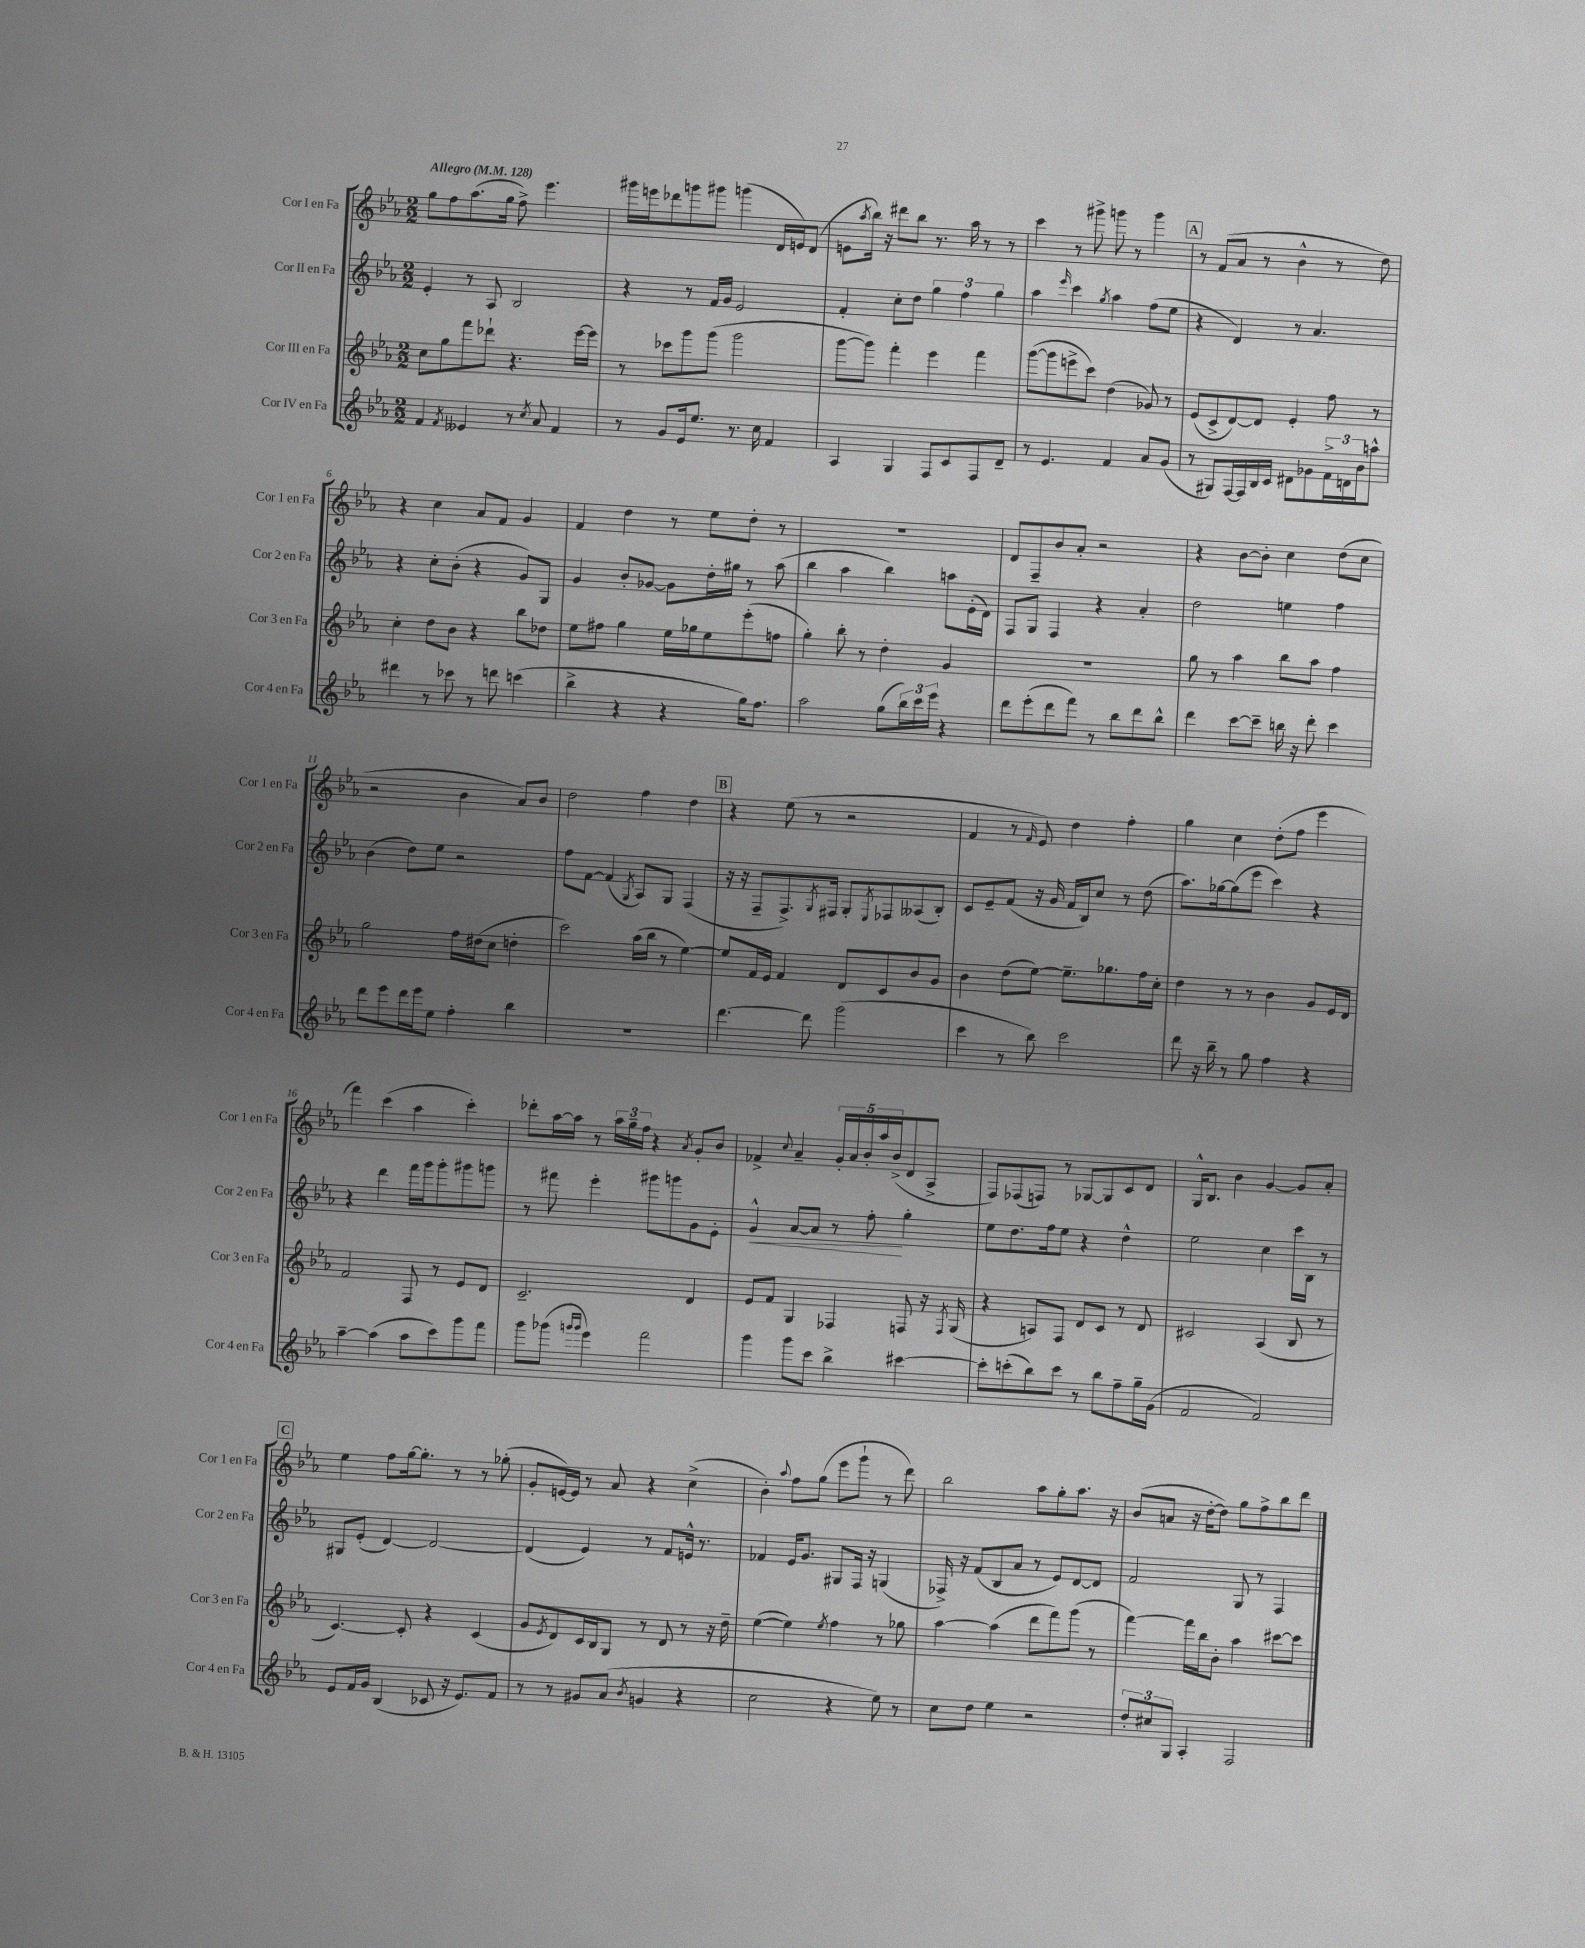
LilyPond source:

<<
\new StaffGroup <<
\new Staff = "s0" \with { instrumentName = "Cor I en Fa" shortInstrumentName = "Cor 1 en Fa" } {
    \clef treble \key ees \major \numericTimeSignature \time 2/2 \tempo "Allegro" 4 = 128
    g''8 f''8 aes''8.( g''16 f''8->) ees'''4. |
    gis'''16 e'''16 des'''8 g'''8 gis'''8 g'''4( d'16 e'16) d'8( |
    e'8 \acciaccatura { aes''8 } bes''16) r16 dis'''8 bes''8 r8. aes''16 r8 r8 |
    c'''4 r8 gis'''8-> g'''8 r8 g'''4 |
    \mark \markup { \box "A" } r8 f'8( aes'8 r8 bes'4-^ r8 d''8) |
    r4 c''4 aes'8 f'8 g'4 |
    f'4 d''4 r8 ees''8 d''8-. r8 |
    R1 |
    d'8 f8-- bes'8 aes'8-. r2 |
    r4 bes'8~ bes'8-. c''4 d''8( c''8 |
    r2 bes'4 aes'8) bes'8 |
    d''2 f''4 d''4 |
    \mark \markup { \box "B" } r4 ees''8( r8 r2 |
    f'4 r8 \grace { f'16 } ees'8) d''4 f''4-. |
    g''4 c''4 d''8-.( f''8 ees'''4 |
    f'''4) c'''4( aes''4 c'''4-.) |
    des'''8-. aes''16~ aes''16 r8 \tuplet 3/2 { aes''16 g''16-- f''16 } r4 \acciaccatura { aes'8 } g'8-. bes'8 |
    fes'4-> \appoggiatura { c''8 } aes'4-- \tuplet 5/4 { g'16-. aes'16 bes'16-. aes''16 bes'16->( } d'8 aes8-> |
    f8) fes8( f8) r8 ges8~ ges8 c'8 d'8 |
    g16-^ bes8. bes'4 g'4~ g'8 aes'8-. |
    \mark \markup { \box "C" } ees''4 f''8 g''16~ g''8.-. r8 r8 ges''8-.( |
    g'8-. e'16~) e'16 r8 aes'8 r4 c''4->( |
    bes'4-.) \appoggiatura { aes''8 } f''8 g''8( ees'''8 g'''8-! r8 d'''8) |
    bes''2 aes''8 g''8-. aes''8. r16 |
    bes'8( a'8 r16 d''16~-. d''8) g''8 f''8-> bes''8 d'''8 \bar "|." |
}
\new Staff = "s1" \with { instrumentName = "Cor II en Fa" shortInstrumentName = "Cor 2 en Fa" } {
    \clef treble \key ees \major \numericTimeSignature \time 2/2
    ees'4-. r8 aes8 bes2 |
    r4 r8 f'16 g'16 ees'2 |
    f'4-. c''8-. d''8 \tuplet 3/2 { g''4 f''4 g''4 } |
    aes''4 \grace { ees'''16 } c'''4 \acciaccatura { g''8 } aes''4 f''8( ees''8 |
    \mark \markup { \box "A" } r4 d'4) r8 aes'4. |
    r4 c''8-. bes'8-.( r4 g'8) g8 |
    g'4 bes'8-. ges'8~ ges'8 d''16-. gis''16 r8 aes''8( |
    bes''4 aes''4 bes''4) a''8 ees'16-.( d'16) |
    f8 g8 f4 r4 aes'4-. |
    d''2 e''4 f''4 |
    bes'4( d''8) ees''8 r2 |
    f''8 f'8~ f'4( \acciaccatura { g8 } aes8) g8 f4( |
    \mark \markup { \box "B" } r16 r16 f8-- f8.->) \acciaccatura { g8 } fis16 g8-. \acciaccatura { ees8 } fes8 aeses8( bes8-.) |
    c'8 ees'8-- f'8( r16 g'16 f'16 bes16) c''8 r8 d''8( |
    aes''8.) ges''16~ ges''8( ees'''8 c'''4) r4 |
    r4 d'''4 f'''16 g'''16 g'''8-. gis'''8 g'''8 |
    r8 fis'''8 ees'''4-. gis'''8 g'''8 g'8 ees'8-. |
    g'4-^\< aes'8~ aes'8 r8 f''8-.\! g''4-. |
    ees''8 d''8. f''16 ees''8 r4 d''4-^ |
    ees''2 c''4 c'''16 bes16 r8 |
    \mark \markup { \box "C" } gis8 ees'8-.( d'4~) d'2~ |
    d'4( ees'4) r8 f'8 e'16-^ r8. |
    fes'4 ees'16 g'8. gis8 f16 r16 g4( |
    fes16->) r16 f'8( bes8 aes'8 r8 ees'8) d'8~ d'8 |
    f'2 g8 r8 f4 \bar "|." |
}
\new Staff = "s2" \with { instrumentName = "Cor III en Fa" shortInstrumentName = "Cor 3 en Fa" } {
    \clef treble \key ees \major \numericTimeSignature \time 2/2
    c''8 g''8 f'''8 des'''8-! r4. ees'''16~ ees'''16 |
    r8 ces'''8 g'''8 g'''8( g'''2 |
    g'''8~ g'''8) f'''4-. ees'''4 f'''4 |
    g'''8~( g'''8 e'''8-> c'''8) d''4( ges'8) r8 |
    \mark \markup { \box "A" } ees'8( c'8-> d'8~) d'8 ees'4-. f''8 r8 |
    c''4-. d''8 bes'8 r4 bes''8 des''8 |
    ees''8 fis''8 g''4 ees''16 ges''16 ees''8 ees'''8-.( f''8 |
    g''4-.) bes''8-. r8 d''4-. g'4 |
    R1 |
    g''8 r8 aes''4 bes''8 aes''8 f''4 |
    g''2 f''16 dis''16( c''8 d''4-. |
    c'''2) aes''16( bes''16 r8 ees''4~) |
    \mark \markup { \box "B" } ees''8 f'16 ees'16 f'4 d'8 c'8 bes'8 g'8 |
    bes'4 d''8( ees''8~) ees''8.-- ges''8. f''16 c''16-. |
    d''4 r8 r8 bes'4 g'8 ees'16 d'16 |
    f'2 f8 r8 ees'8 d'8 |
    c'2.-- d'4 |
    ees'8 f'8 g4 fes4 f8 r16 \acciaccatura { f8 } g16( |
    r4 a8) f8 d'8 c'8 r8 d'8 |
    cis'2 aes4( bes8 r8 |
    \mark \markup { \box "C" } c'4.~) c'8-. r4 c'4( |
    g'8 \acciaccatura { ees'8 } d'8) c'16 bes16 g8 r8 d'8 r8 r16 d''16-- |
    ees''4~( ees''4) \acciaccatura { ees''8 } f''4 r8 ges''8 |
    aes''4~ aes''4( d'''8 f'''8) g'''8( r8 |
    f'''4~) f'''16 bes''16 bes'8-. aes''4 cis'''8~ cis'''8 \bar "|." |
}
\new Staff = "s3" \with { instrumentName = "Cor IV en Fa" shortInstrumentName = "Cor 4 en Fa" } {
    \clef treble \key ees \major \numericTimeSignature \time 2/2
    f'4 \acciaccatura { f'8 } eeses'4 r8 \acciaccatura { c''8 } aes'8 f'4 |
    r8 g'8 ees'16 ees''8. r8. c''16 f'4 |
    aes4 g4 f8 c'8 f8 d'8-- |
    r8 ees'4. f'4 aes'8 g'8( |
    \mark \markup { \box "A" } r8 gis8) f16~ f16 bes16 c'16 dis'8 ges'8 \tuplet 3/2 { f'16-> d'16 bes'16 } a''8-^ |
    dis'''4 r8 ces'''8 r8 d'''8 c'''4( |
    bes''4-> r4 r4 g''16) f''8. |
    aes''2 g''8( \tuplet 3/2 { bes''16) c'''16 ees'''16 } r4 |
    d'''8 ees'''8-.( d'''8 f'''8) r8 bes''8 d'''8 bes''8-^ |
    d'''4 c'''8~ c'''8-- b''16 r16 d'''8-. c'''4 |
    d'''8 ees'''8 d'''16 ees'''16 ees''8 f''4-. bes''4 |
    R1 |
    \mark \markup { \box "B" } d'''4.~ d'''8 g'''2( |
    c'''4 r8 bes''8) c'''2 |
    d'''8 r16 bes''16-- r8 g''8 f''4 r4 |
    aes''4~-- aes''4( aes''8 c'''8) g'''8 f'''8 |
    g'''8 ges'''8( \grace { g'''16 g'''16 } ees'''4) f'''2 |
    g'''4 g'''8 c'''8 bes''4-> cis'''4~ |
    cis'''8-. c'''8-.( bes''8) c'''8 r8 bes''8 f''8-- g''16-- g'16( |
    f'2 f'2) |
    \mark \markup { \box "C" } ees'8 f'16 g'16 bes4( ces'8 r16 ees'8.) f'8 |
    r8 r8 gis'8 aes'8( \acciaccatura { bes'8 } g'4 r4 |
    c''2 r4 ees''8) r8 |
    c''8 d''8 ees''4 r2 |
    \tuplet 3/2 { d''8-. cis''8 g8 } aes4-. f2 \bar "|." |
}
>>
>>
